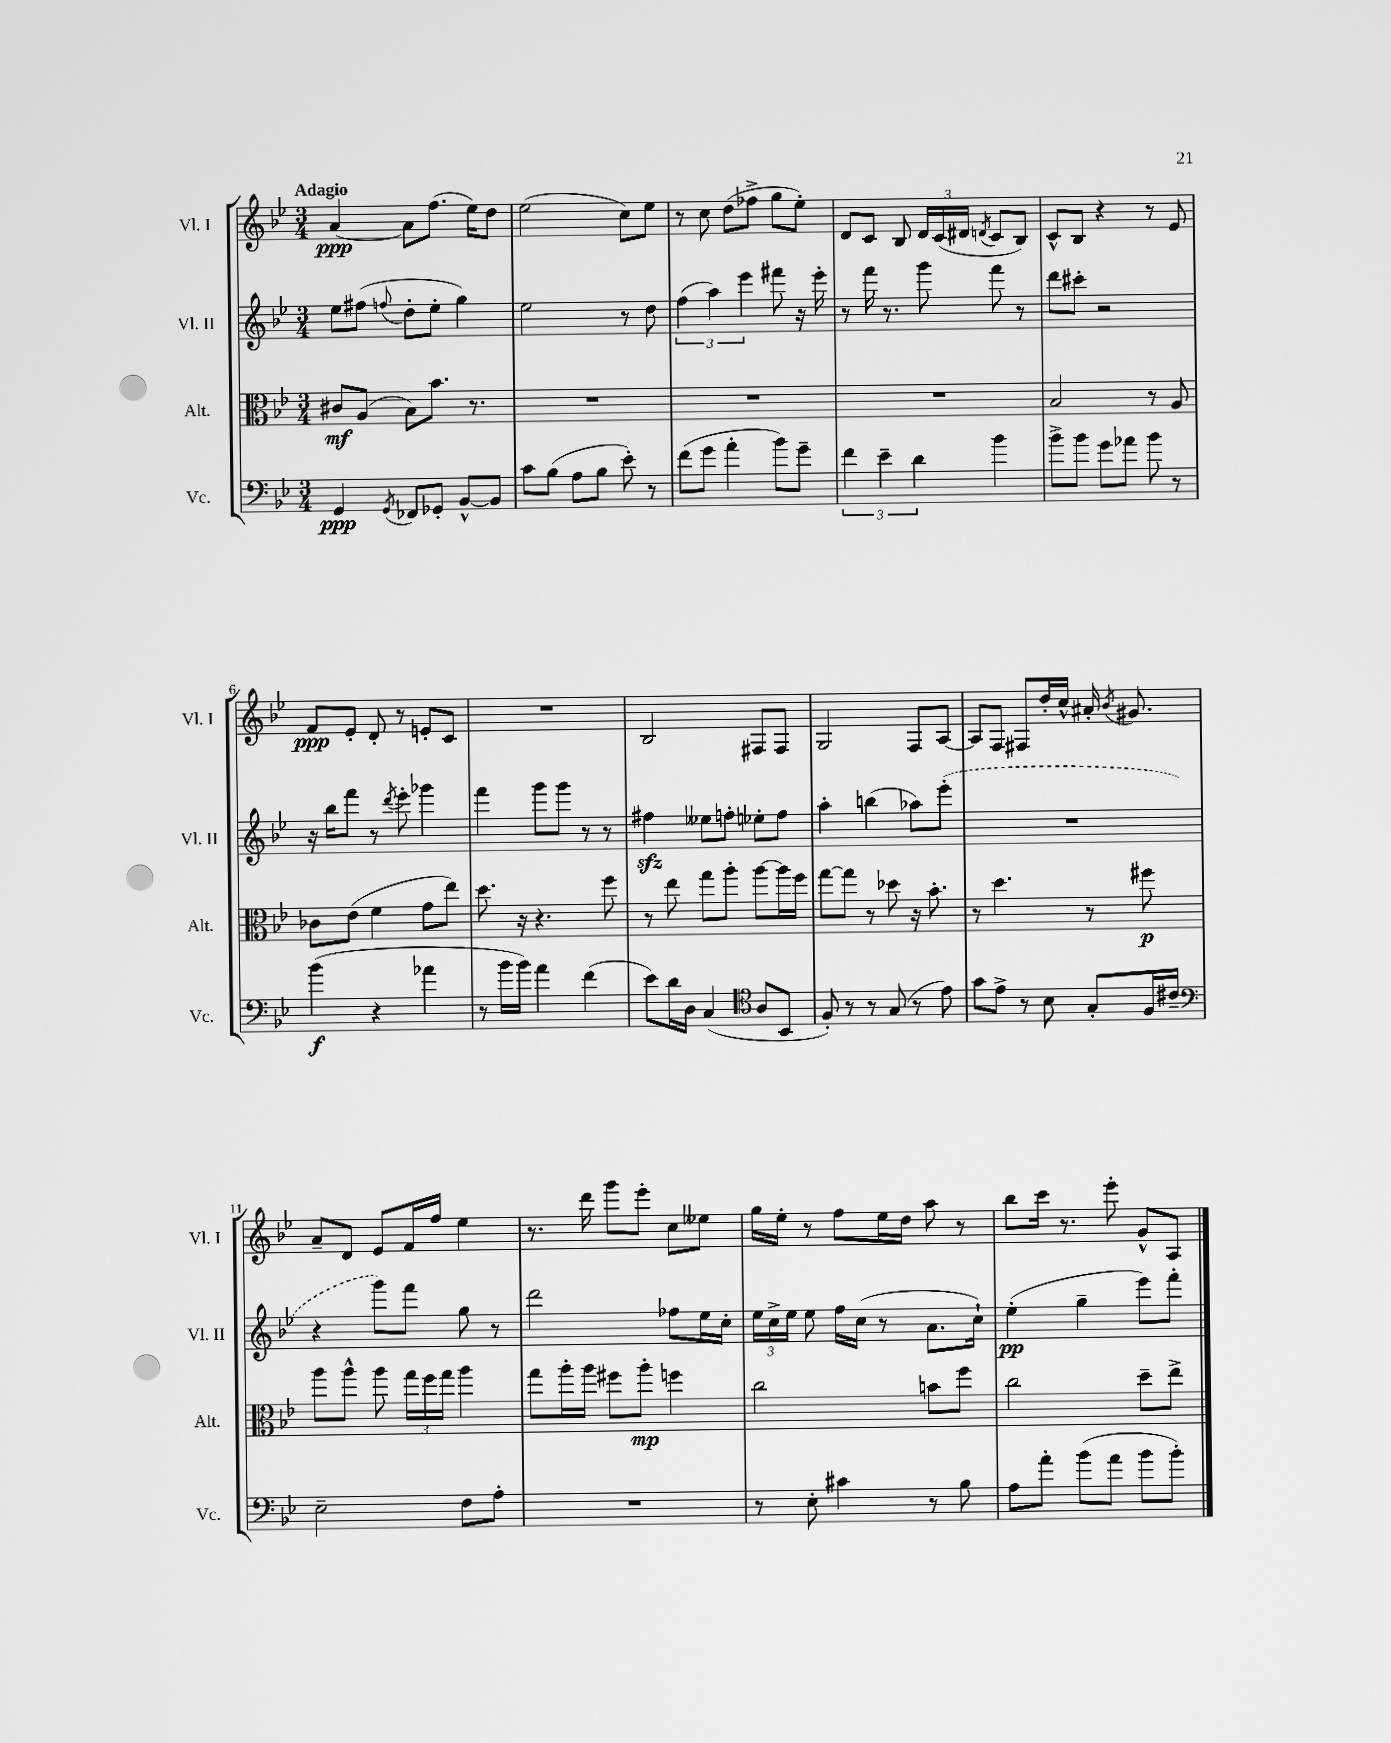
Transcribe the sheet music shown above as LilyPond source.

<<
\new StaffGroup <<
\new Staff = "s0" \with { instrumentName = "Vl. I" shortInstrumentName = "Vl. I" } {
    \clef treble \key bes \major \numericTimeSignature \time 3/4 \tempo "Adagio"
    \autoBeamOff a'4~\ppp a'8[ f''8.]( ees''16[) d''8] |
    ees''2( c''8[) ees''8] |
    r8 c''8 d''8[( fes''8]-> g''8[ ees''8]-.) |
    d'8[ c'8] bes8 \tuplet 3/2 { d'16[ c'16( dis'16] } \acciaccatura { d'8 } c'8[ bes8]) |
    c'8[-^ bes8] r4 r8 ees'8 |
    f'8[\ppp ees'8]-. d'8-. r8 e'8[-. c'8] |
    R2. |
    bes2 fis8[ fis8] |
    g2 f8[ a8]~ |
    a8[ f8] fis8[ d''16-. c''16]-^ ais'16-. \acciaccatura { bes'8 } gis'8. |
    a'8[-- d'8] ees'8[ f'16 f''16] ees''4 |
    r8. d'''16 g'''8[ ees'''8]-. c''8[ eeses''8] |
    g''16[ ees''16]-. r8 f''8[ ees''16 d''16] a''8 r8 |
    bes''8[ c'''16] r8. ees'''8-. g'8[-^ a8] \bar "|." |
}
\new Staff = "s1" \with { instrumentName = "Vl. II" shortInstrumentName = "Vl. II" } {
    \clef treble \key bes \major \numericTimeSignature \time 3/4
    \autoBeamOff ees''8[ fis''8]( \appoggiatura { f''8 } d''8[-. ees''8]-. g''4) |
    ees''2 r8 d''8 |
    \tuplet 3/2 { f''4( a''4) ees'''4 } fis'''8 r16 ees'''16-. |
    r8 f'''16 r8. g'''8 f'''8 r8 |
    d'''8[ cis'''8]-. r2 |
    r16 bes''16[ f'''8] r8 \acciaccatura { d'''8 } ees'''8-. ges'''4 |
    f'''4 g'''8[ g'''8] r8 r8 |
    fis''4\sfz eeses''8[ f''8]-. ees''8[-. f''8] |
    a''4-. b''4( aes''8[) \once \slurDashed ees'''8]-.( |
    R2. |
    r4 g'''8[) f'''8] g''8 r8 |
    d'''2 fes''8[ ees''16 c''16]-. |
    \tuplet 3/2 { ees''16[ c''16-> ees''16] } ees''8 f''16[ c''16]( r8 a'8.[ c''16]-!) |
    ees''4-.\pp( g''4-- ees'''8[) f'''8]-. \bar "|." |
}
\new Staff = "s2" \with { instrumentName = "Alt." shortInstrumentName = "Alt." } {
    \clef alto \key bes \major \numericTimeSignature \time 3/4
    \autoBeamOff cis'8[\mf a8]( bes8[) bes'8.] r8. |
    R2. |
    R2. |
    R2. |
    bes2 r8 a8 |
    ces'8[ ees'8]( f'4 g'8[ ees''8]) |
    d''8. r16 r4. f''8 |
    r8 ees''8 g''8[ a''8]-. a''8[~ a''16 f''16] |
    g''8[~ g''8] r8 des''8 r16 bes'8.-. |
    r8 d''4. r8 fis''8\p |
    a''8[ a''8]-^ a''8 \tuplet 3/2 { g''16[ f''16 g''16] } a''4 |
    g''8[ a''16-. a''16] fis''8[ a''8]-.\mp f''4 |
    c''2 b'8[ f''8] |
    c''2 d''8[-- ees''8]-> \bar "|." |
}
\new Staff = "s3" \with { instrumentName = "Vc." shortInstrumentName = "Vc." } {
    \clef bass \key bes \major \numericTimeSignature \time 3/4
    \autoBeamOff g,4\ppp \acciaccatura { g,8 } fes,8[ ges,8]-. bes,8[~-^ bes,8] |
    c'8[ bes8]( a8[ bes8] ees'8-.) r8 |
    f'8[( g'8] a'4-. bes'8[) g'8]-- |
    \tuplet 3/2 { f'4 ees'4-- d'4 } bes'4 |
    bes'8[-> bes'8] g'8[ aes'8] bes'8 r8 |
    bes'4\f( r4 aes'4 |
    r8 bes'16[ bes'16]) a'4 f'4( |
    ees'8[) d'16 d16] c4( \clef tenor a8[ bes,8] |
    f8-.) r8 r8 g8( r8 ees'8) |
    g'8[ ees'8]-> r8 bes8 g8[-. f16 cis'16]-- |
    \clef bass ees2-- f8[ a8]-. |
    R2. |
    r8 ees8-. cis'4 r8 bes8 |
    a8[ a'8]-. bes'8[( a'8] bes'8[ bes'8]-.) \bar "|." |
}
>>
>>
